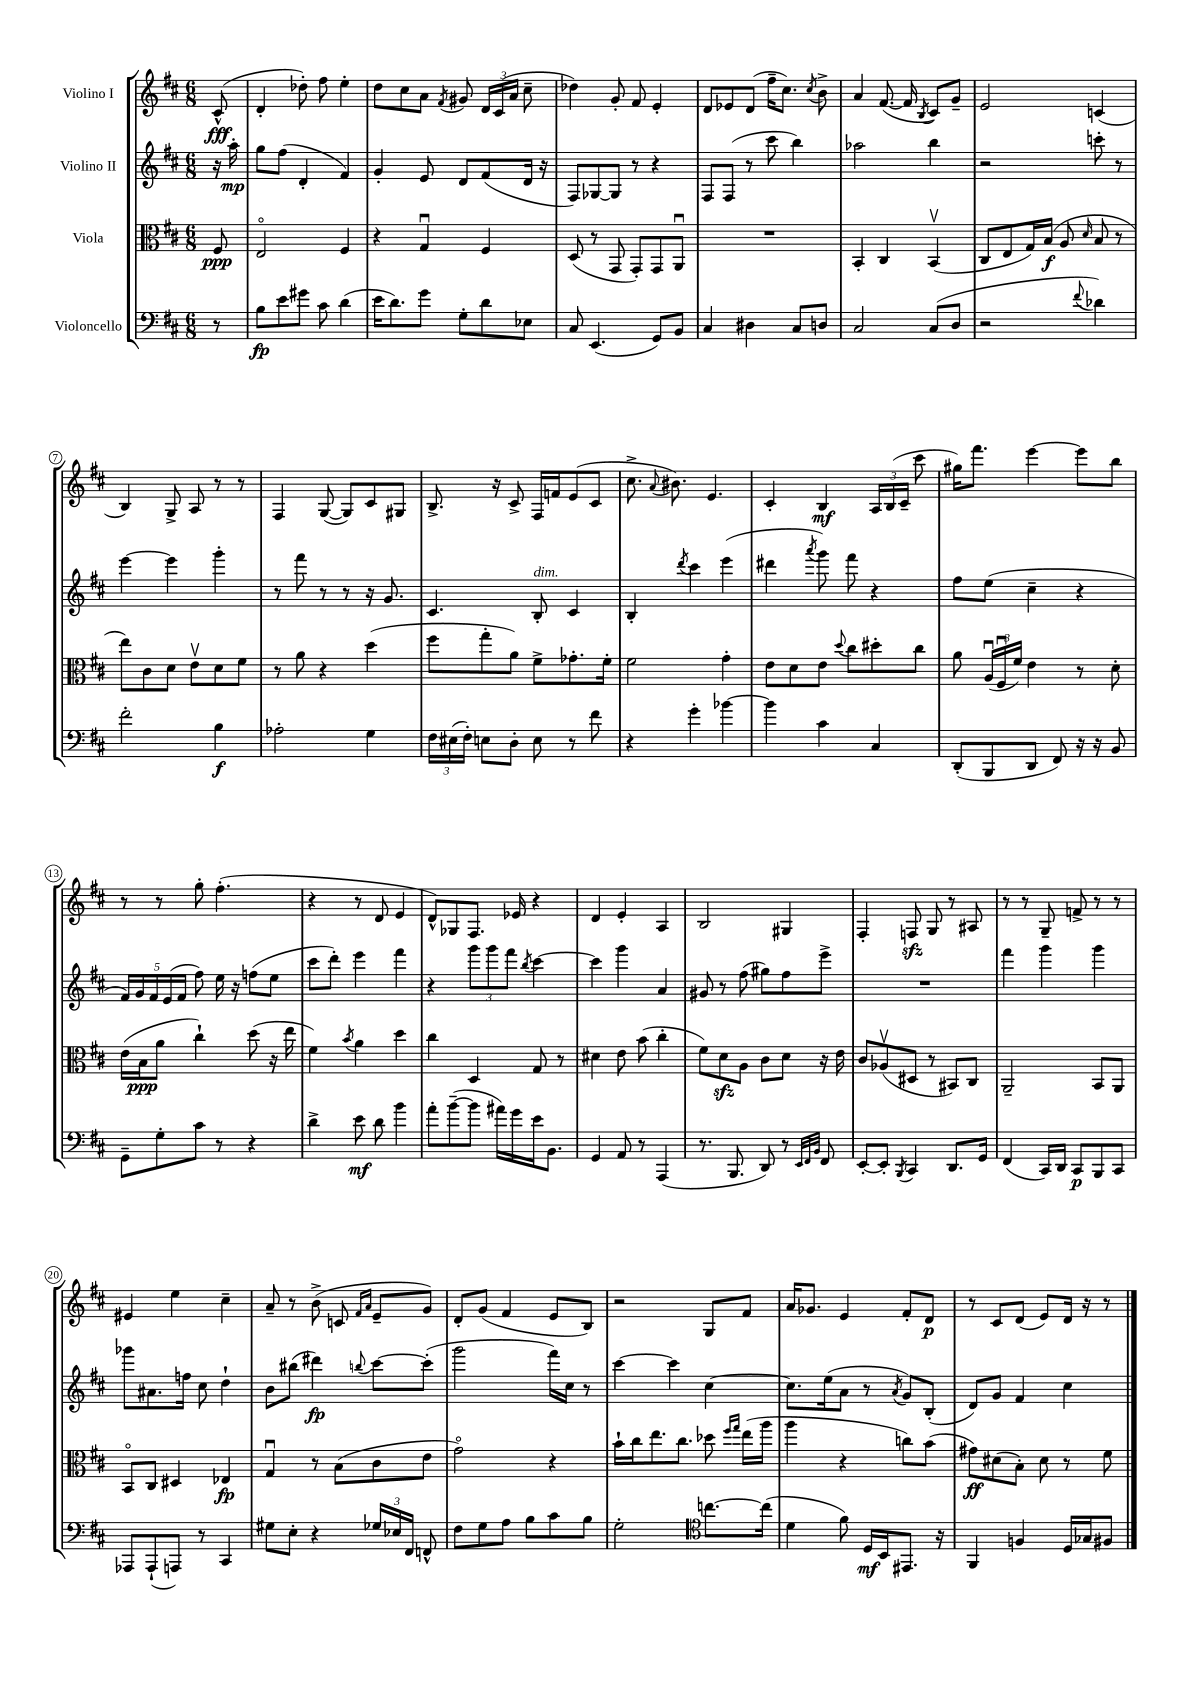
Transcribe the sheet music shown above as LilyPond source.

<<
\new StaffGroup <<
\new Staff = "s0" \with { instrumentName = "Violino I" } {
    \clef treble \key d \major \numericTimeSignature \time 6/8 \partial 8
    \autoBeamOff cis'8-^\fff( |
    d'4-. des''8-.) fis''8 e''4-. |
    d''8[ cis''8 a'8] \acciaccatura { fis'8 } gis'8 \tuplet 3/2 { d'16[ cis'16( a'16] } cis''8-- |
    des''4) g'8-. fis'8 e'4-. |
    d'8[ ees'8 d'8]( fis''16[-- cis''8.]) \acciaccatura { cis''8 } b'8-> |
    a'4 fis'8.~( fis'16 \acciaccatura { b8 } cis'8[) g'8]-- |
    e'2 c'4( |
    b4) g8-> a8 r8 r8 |
    fis4 g8~( g8[) cis'8 gis8] |
    b8.-> r16 cis'8-> fis16[ f'16 e'8( cis'8] |
    cis''8.-> \appoggiatura { a'8 } bis'8.) e'4. |
    cis'4-. b4\mf \tuplet 3/2 { a16[ b16( cis'16]-- } cis'''8 |
    gis''16[) fis'''8.] e'''4~ e'''8[ b''8] |
    r8 r8 g''8-. fis''4.-.( |
    r4 r8 d'8 e'4 |
    d'8[-^) ges8 fis8.] ees'16 r4 |
    d'4 e'4-. a4 |
    b2 gis4 |
    fis4-. f8\sfz g8 r8 ais8 |
    r8 r8 g8-- f'8-> r8 r8 |
    eis'4 e''4 cis''4-- |
    a'8-- r8 b'8->( c'8 \grace { fis'16[ a'16] } e'8[-- g'8]) |
    d'8[-. g'8]( fis'4 e'8[ b8]) |
    r2 g8[ fis'8] |
    a'16[ ges'8.] e'4 fis'8[-. d'8]\p |
    r8 cis'8[ d'8]( e'8[) d'16] r16 r8 \bar "|." |
}
\new Staff = "s1" \with { instrumentName = "Violino II" } {
    \clef treble \key d \major \numericTimeSignature \time 6/8 \partial 8
    \autoBeamOff r16 a''16-.\mp |
    g''8[ fis''8]( d'4-. fis'4) |
    g'4-. e'8 d'8[ fis'8( d'16] r16 |
    fis8[) ges8~ ges8] r8 r4 |
    fis8[ fis8]( r8 cis'''8 b''4) |
    aes''2 b''4 |
    r2 c'''8-. r8 |
    e'''4~ e'''4 g'''4-. |
    r8 fis'''8 r8 r8 r16 g'8. |
    cis'4. b8-.^\markup { \italic "dim." } cis'4 |
    b4-. \acciaccatura { d'''8 } cis'''4 e'''4( |
    dis'''4 \acciaccatura { a'''8 } g'''8) fis'''8 r4 |
    fis''8[ e''8]( cis''4-- r4 |
    \tuplet 5/4 { fis'16[) g'16 fis'16 e'16( fis'16] } fis''8) e''16 r16 f''8[( e''8] |
    cis'''8[ d'''8]-.) e'''4 fis'''4 |
    r4 \tuplet 3/2 { g'''8[ g'''8 fis'''8] } \acciaccatura { b''8 } cis'''4~ |
    cis'''4 g'''4 a'4 |
    gis'8 r8 fis''8( gis''8[) fis''8 e'''8]-> |
    R2. |
    fis'''4 g'''4 g'''4 |
    ges'''8[ ais'8. f''16] cis''8 d''4-! |
    b'8[ bis''8]( dis'''4\fp) \appoggiatura { b''8 } cis'''8[~ cis'''8]-.( |
    g'''2 fis'''16[) cis''16] r8 |
    cis'''4~ cis'''4 cis''4~ |
    cis''8.[ e''16( a'8] r8 \acciaccatura { a'8 } g'8[) b8]-.( |
    d'8[) g'8] fis'4 cis''4 \bar "|." |
}
\new Staff = "s2" \with { instrumentName = "Viola" } {
    \clef alto \key d \major \numericTimeSignature \time 6/8 \partial 8
    \autoBeamOff fis8\ppp |
    e2\flageolet fis4 |
    r4 g4\downbow fis4 |
    d8( r8 g,8 g,8[-.) g,8 a,8]\downbow |
    R2. |
    b,4-. cis4 b,4\upbow( |
    cis8[ e8 g16) b16]\f( a8 \grace { d'16 } b8 r8 |
    e''8[) cis'8 d'8] e'8[\upbow d'8 fis'8] |
    r8 a'8 r4 d''4( |
    fis''8[ g''8-. a'8]) fis'8[-> ges'8.-. fis'16]-. |
    fis'2 g'4-. |
    e'8[ d'8 e'8] \appoggiatura { d''8 } cis''8[ dis''8-. cis''8] |
    a'8 \tuplet 3/2 { a16[\downbow( fis16\downbow fis'16]) } e'4 r8 d'8-. |
    e'16[( b16\ppp a'8] cis''4-!) d''8( r16 e''16 |
    fis'4) \acciaccatura { b'8 } a'4 d''4 |
    cis''4 d4 g8 r8 |
    dis'4 e'8 b'8( cis''4-. |
    fis'8[) d'8\sfz a8] cis'8[ d'8] r16 e'16 |
    cis'8[ aes8\upbow( dis8] r8 bis,8[) cis8] |
    a,2-- b,8[ a,8] |
    b,8[\flageolet cis8] dis4 ees4\fp |
    g4\downbow r8 b8[( cis'8 e'8] |
    g'2\flageolet) r4 |
    b'16[-! cis''16 e''8. cis''8.] des''8 \grace { fis''16[ g''16] } e''16[( a''16] |
    a''4 r4 c''8[) b'8]( |
    gis'8[\ff) dis'8( b8]-.) dis'8 r8 fis'8 \bar "|." |
}
\new Staff = "s3" \with { instrumentName = "Violoncello" } {
    \clef bass \key d \major \numericTimeSignature \time 6/8 \partial 8
    \autoBeamOff r8 |
    b8[\fp e'8 gis'8] cis'8 d'4( |
    e'16[ d'8.) g'8] g8[-. d'8 ees8] |
    cis8 e,4.( g,8[) b,8] |
    cis4 dis4 cis8[ d8] |
    cis2 cis8[( d8] |
    r2 \appoggiatura { fis'8 } des'4) |
    fis'2-. b4\f |
    aes2-. g4 |
    \tuplet 3/2 { fis16[ eis16( fis16]-.) } e8[ d8]-. e8 r8 fis'8 |
    r4 g'4-. bes'4~ |
    bes'4 cis'4 cis4 |
    d,8[-.( b,,8 d,8] fis,8) r16 r16 b,8 |
    g,8[-- g8-. cis'8] r8 r4 |
    d'4-> e'8\mf d'8 b'4 |
    a'8[-. b'8~--( b'8] ais'16[) g'16 e'16 b,8.] |
    g,4 a,8 r8 a,,4( |
    r8. b,,8. d,8) r8 \grace { e,32[ fis,32 b,32] } fis,8 |
    e,8[~-. e,8]-. \acciaccatura { b,,8 } cis,4 d,8.[ g,16] |
    fis,4( cis,16[) d,16] cis,8[\p b,,8 cis,8] |
    aes,,8[ aes,,8-!( a,,8]) r8 cis,4 |
    gis8[ e8]-. r4 \tuplet 3/2 { ges16[ ees16 fis,16] } f,8-^ |
    fis8[ g8 a8] b8[ cis'8 b8] |
    g2-. \clef tenor c''8.[~ c''16]( |
    d'4 fis'8) d16[\mf b,16 eis,8.] r16 |
    fis,4 f4 d16[ ges16 fis8] \bar "|." |
}
>>
>>
\layout { \context { \Score \override BarNumber.stencil = #(make-stencil-circler 0.1 0.3 ly:text-interface::print) } }
